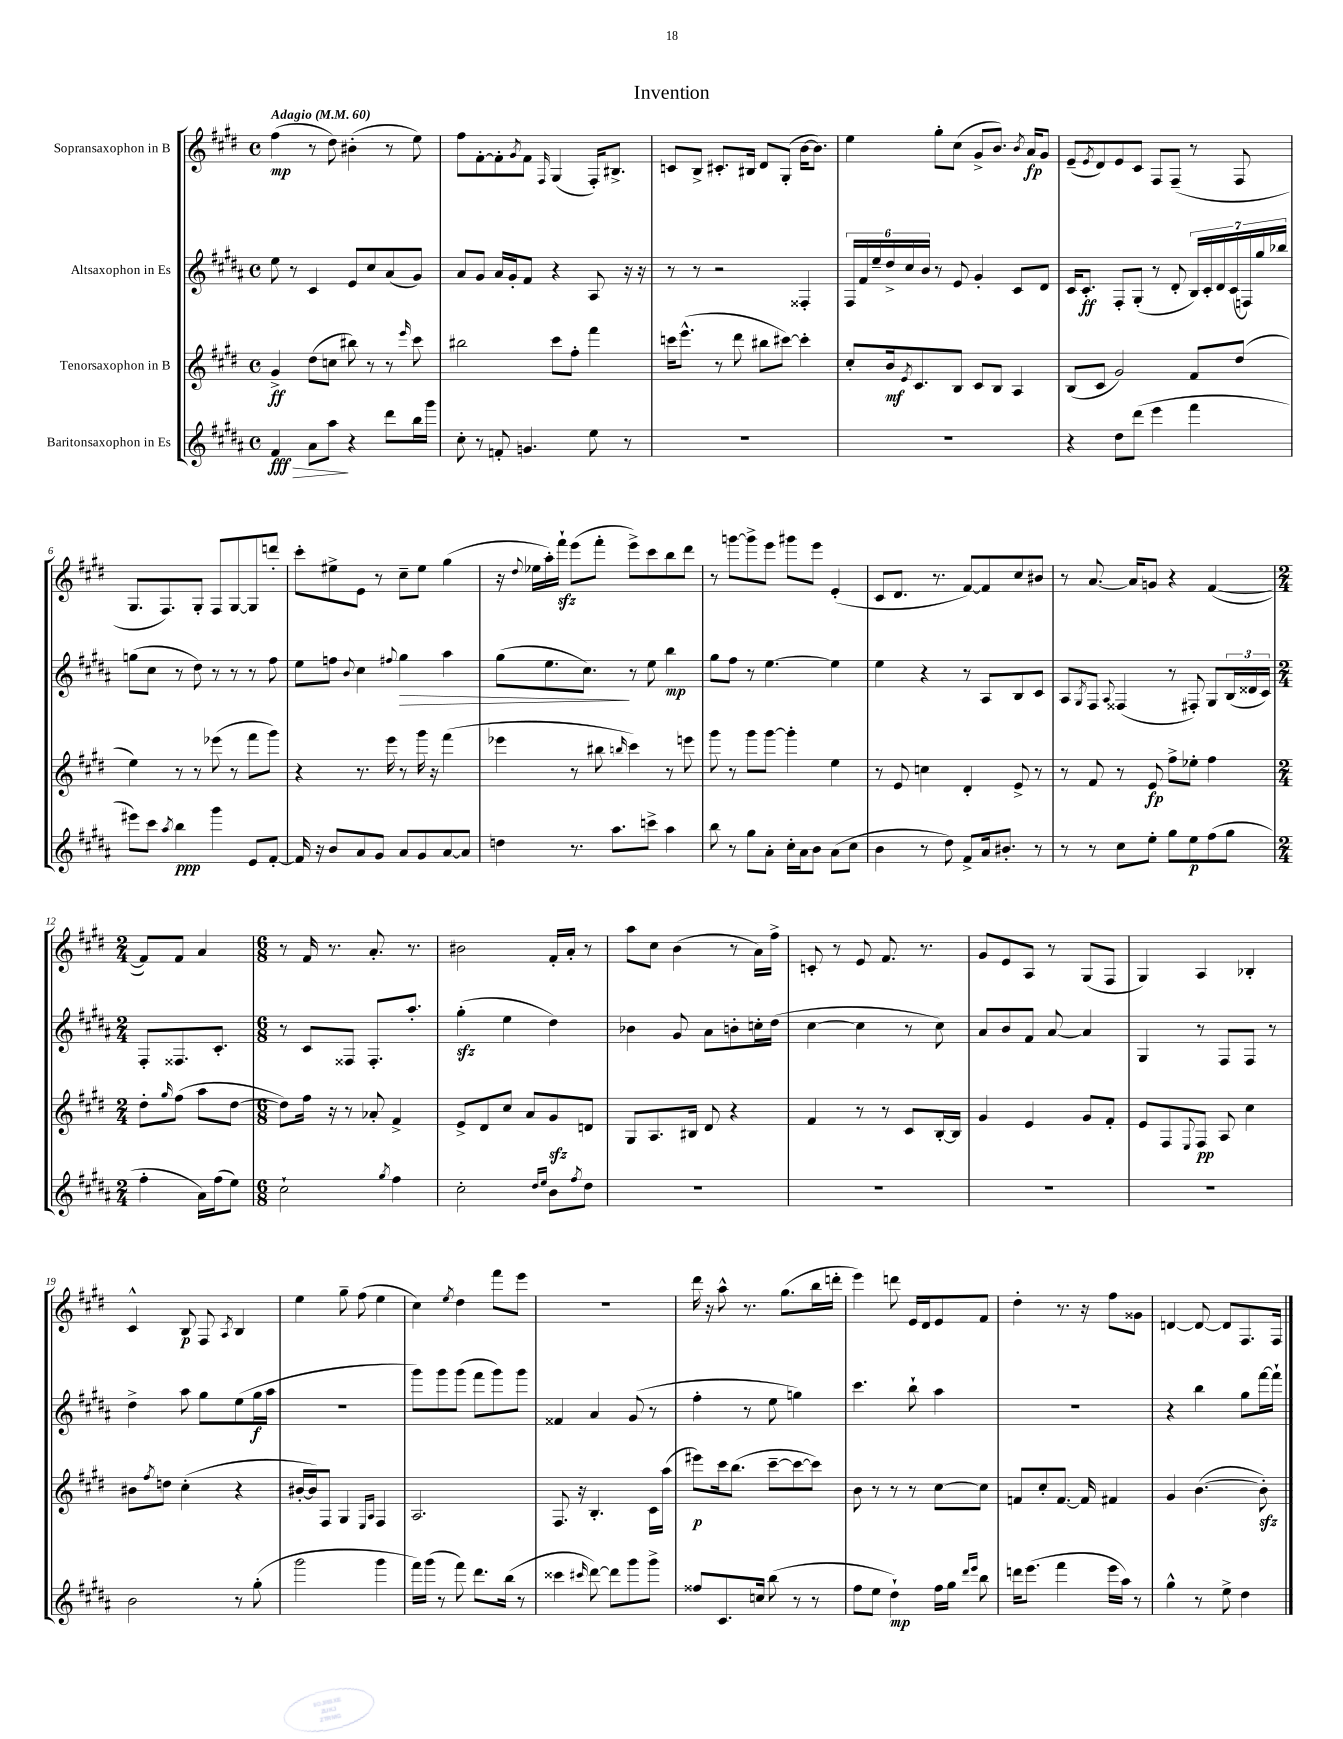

**kern	**kern	**kern	**kern
*staff4	*staff3	*staff2	*staff1
*clefG2	*clefG2	*clefG2	*clefG2
*k[f#c#g#d#a#]	*k[f#c#g#d#]	*k[f#c#g#d#a#]	*k[f#c#g#d#]
*M4/4	*M4/4	*M4/4	*M4/4
*met(c)	*met(c)	*met(c)	*met(c)
*MM60	*MM60	*MM60	*MM60
4f#/	4g#^/	8ee\	(4ff#\
.	.	8r	.
8a#\L	(8dd#\L	4c#/	8r
8aa#\J	8cc\J	.	8dd#\)
4r	8bb#\)	8e/L	(4b#'\
.	8r	8cc#/	.
8ddd#\L	8r	(8a#/	8r
.	16qqeee/	.	.
16bb\L	8ccc#\	8g#/J)	8ee\)
16ggg#\JJ	.	.	.
=	=	=	=
8cc#'\	2bb#\	8a#/L	8ff#\L
8r	.	8g#/J	[8f#'\
8f'/	.	16a#/LL	8f#'\]
.	.	16g#'/J	.
.	.	.	8qg#/
4.g/	.	8f#/J	8f#\J
.	.	.	16qqF#/
.	8ccc#\L	4r	(4G#/
.	8ff#'\J	.	.
8ee\	4fff#\	8A#/	16F#'/LK)
.	.	.	8.B#^/J
8r	.	16r	.
.	.	16r	.
=	=	=	=
1r	16ccc\LK	8r	8c/L
.	(8.eee^^\J	.	.
.	.	8r	8B^/J
.	8r	2r	8.c#'/L
.	8ddd#\	.	.
.	.	.	16B#/Jk
.	8bb#\L	.	8d#/L
.	[8ccc#\J)	.	(8G#'/J
.	4ccc#'\]	4F##'/	[16b\LK
.	.	.	8.b\]J)
=	=	=	=
1r	8cc#'/L	24F#/LL	4ee\
.	.	24f#/	.
.	.	24ee~/	.
.	16b/k	24dd#^/	.
.	.	24cc#/	.
.	8qe/	.	.
.	8.c#/	.	.
.	.	24b/JJ	.
.	.	8r	8gg#'\L
.	8B/J	8e/	(8cc#\J
.	8c#/L	4g#'/	8g#^/L
.	8B/J	.	8.b/J)
.	4A/	8c#/L	.
.	.	.	8qb/
.	.	.	16a/LK
.	.	8d#/J	8g#/J
=	=	=	=
4r	(8B/L	16c#/LK	(8e~/L
.	.	8.c#'/J	.
.	.	.	8qe/
.	8c#/J	.	8d#/)
8dd#\L	2g#/)	8F#'/L	8e/
(8ddd#\J	.	(8G#'/J	8c#/J
4eee\	.	8r	8F#/L
.	.	8d#'/	(8F#~/J
4fff#\	8f#/L	28B/LL)	8r
.	.	28c#'/	.
.	.	28d#/	.
.	.	(28c#/	.
.	(8dd#/J	.	8F#/
.	.	28F/)	.
.	.	28gg#/	.
.	.	28bb-/JJ	.
=	=	=	=
8eee#\L)	4ee\)	(8gg\L	8.G#/L
8ccc#\J	.	8cc#\J	.
.	.	.	8.F#/)
8qaa#/	.	.	.
4bb\	8r	8r	.
.	8r	8dd#\)	8G#'/J
4ggg#\	(8eee-\	8r	8F#/L
.	8r	8r	[8G#/
8e/L	8fff#\L	8r	8G#/]
[8f#'/J	8ggg#\J)	8ff#\	8ddd'/J
=	=	=	=
16f#/]	4r	8ee\L	8ccc#'\L
16r	.	.	.
8b/L	.	8ff\J	8ee#^\
.	.	8qqb/	.
8a#/	8.r	4cc#\	8e\J
8g#/J	.	.	8r
.	16eee\	.	.
.	.	8qqff#/	.
8a#/L	8r	4gg#\	8cc#~\L
8g#/	16ggg#\	.	8ee#\J
.	16r	.	.
[8a#/	(4fff#\	4aa#\	(4gg#\
8a#/]J	.	.	.
=	=	=	=
4dd\	4eee-\	(8gg#\L	16r
.	.	.	8qqdd#/
.	.	.	16ee-\LL
.	.	8.ee\	16aa'\)
.	.	.	16fff#`\JJ
8.r	8r	.	(8eee\L
.	.	8.cc#\J)	.
.	8bb#\	.	8fff#'\J
8.aa#\L	.	.	.
.	16qqbb/	.	.
.	4ccc#\)	8r	8eee^\L)
8ccc^\J	.	8ee\	8ccc#\
4aa#\	8r	4bb\	8bb\
.	8eee\	.	8ddd#\J
=	=	=	=
8bb\	8ggg#\	8gg#\L	8r
8r	8r	8ff#\J	[8ggg\L
8gg#\L	8ggg#\L	8r	8ggg^\]
8a#'\J	[8ggg#\J	[4.ee\	8eee\J
16cc#'\LL	4ggg#'\]	.	8ggg#\L
16a#\J	.	.	.
8b\J	.	.	8eee\J
(8a#\L	4ee\	4ee\]	(4e'/
8cc#\J	.	.	.
=	=	=	=
4b\	8r	4ee\	8c#/L
.	8e/	.	8.d#/J
8r	4cc\	4r	.
.	.	.	8.r
8dd#\)	.	.	.
8f#^/L	4d#'/	8r	[8f#/L)
16a#/k	.	8A#/L	8f#/]
8.b#'/J	.	.	.
.	8e^/	8B/	8cc#/
8r	8r	8c#/J	8b#/J
=	=	=	=
8r	8r	8A#/L	8r
.	.	8qG#/	.
8r	8f#/	8F#/J	[8.a/
.	.	8qqA#/	.
8cc#\L	8r	(4F##/	.
.	.	.	16a/]LK
8ee'\J	8e/	.	8g/J
8gg#\L	8ff#^\L	8r	4r
8ee\	8ee-'\J	8F#'/)	.
(8ff#\	4ff#\	8G#/L	([4f#/
8gg#\J	.	(24B/L	.
.	.	24d##/	.
.	.	24c#/JJ)	.
=	=	=	=
*M2/4	*M2/4	*M2/4	*M2/4
4ff#'\	8dd#'\L	8F#'/L	8f#/]L)
.	16qqgg#/	.	.
.	(8ff#\J	8.F##/	8f#/J
16a#\LL)	8aa\L	.	4a/
(16ff#\J	.	8.c#'/J	.
8ee\J)	[8dd#\J	.	.
=	=	=	=
*M6/8	*M6/8	*M6/8	*M6/8
2cc#`\	8dd#\]L)	8r	8r
.	16ff#\Jk	8c#/L	16f#/
.	16r	.	8.r
.	8r	8F##/J	.
.	8a-'/	8.F##'/L	8.a'/
8qgg#/	.	.	.
4ff#\	4f#^/	.	.
.	.	8.aa#'/J	8.r
=	=	=	=
2cc#'\	8e^/L	(4gg#'\	2b#\
.	8d#/	.	.
.	8cc#/J	4ee\	.
.	8a/L	.	.
16qqdd#/LL	.	.	.
16qqee/JJ	.	.	.
8b\L	8g#/	4dd#\)	16f#'/LL
.	.	.	16a'/JJ
8qff#/	.	.	.
8dd#\J	8d/J	.	8r
=	=	=	=
2.r	8G#/L	4b-\	8aa\L
.	8.A/	.	8cc#\J
.	.	8g#/	(4b\
.	16B#/Jk	.	.
.	8d#/	8a#\L	.
.	4r	8b'\	8r
.	.	16cc'\L	16a\LL)
.	.	(16dd#\JJ	16ff#^\JJ
=	=	=	=
2.r	4f#/	[4cc#\	8c'/
.	.	.	8r
.	8r	4cc#\]	8e/
.	8r	.	8.f#/
.	8c#/L	8r	.
.	.	.	8.r
.	[16B'/L	8cc#\)	.
.	16B/]JJ	.	.
=	=	=	=
2.r	4g#/	8a#/L	8g#/L
.	.	8b/	8e/
.	4e/	8f#/J	8A/J
.	.	[8a#/	8r
.	8g#/L	4a#/]	(8G#/L
.	8f#'/J	.	8F#/J
=	=	=	=
2.r	8e/L	4G#/	4G#/)
.	8F#/	.	.
.	8qqE/	.	.
.	8F#/J	8r	4A/
.	8A/	8F#/L	.
.	4cc#\	8F#/J	4B-'/
.	.	8r	.
=	=	=	=
2b\	8b#\L	4dd#^\	4c#^^/
.	8qff#/	.	.
.	8dd\J	.	.
.	(4cc#'\	8aa#\	8B/
.	.	8gg#\L	8F#/
.	.	.	8qA/
8r	4r	(8ee\	4B/
(8gg#'\	.	16gg#\L	.
.	.	16aa#\JJ	.
=	=	=	=
2ggg#\	[16b#'/LL	2.r	4ee\
.	16b#/]J)	.	.
.	8F#/J	.	.
.	4G#/	.	8gg#~\
.	.	.	(8ff#\
.	16qqE/LL	.	.
.	16qqA/JJ	.	.
4ggg#\	4F#/	.	4ee\
=	=	=	=
16fff#\LL)	2.A/	8ggg#\L)	4cc#\)
(16ggg#\JJ	.	.	.
8r	.	8ggg#\	.
.	.	.	8qee/
8fff#\)	.	(8ggg#\J	4dd#\
8.ddd#\L	.	8fff#\L	.
.	.	8ggg#\)	8fff#\L
(16bb\Jk	.	.	.
8r	.	8ggg#\J	8eee\J
=	=	=	=
4ccc##\	8.F#/	4f##/	2.r
.	16r	.	.
16qqccc#/	.	.	.
[8ddd#\)	4.B'/	4a#/	.
8ddd#\]L	.	.	.
8ggg#\	.	(8g#/	.
8ggg#^\J	16c#\LL	8r	.
.	(16aa\JJ	.	.
=	=	=	=
8ff##/L	8eee#\L)	4ff#'\	16ddd#\
.	.	.	16r
8.c#/	16ccc#\k	.	8aa^^\
.	(8.bb\J	.	.
.	.	8r	8.r
16cc/Jk	.	.	.
(8bb\	[8ccc#~\L	8ee\	.
.	.	.	(8.gg#\L
8r	8ccc#\_	4gg\)	.
8r	8ccc#\]J)	.	16bb\L
.	.	.	16ddd'\JJ
=	=	=	=
8ff#\L	8b\	4.ccc#\	4eee\)
8ee\J	8r	.	.
4dd#`\)	8r	.	8ddd\
.	8r	8bb`\	16e/LL
.	.	.	16d#/J
16ff#\LL	[8cc#\L	4aa#\	8e/
16gg#\JJ	.	.	.
16qqddd#/LL	.	.	.
16qqeee/JJ	.	.	.
8bb\	8cc#\]J	.	8f#/J
=	=	=	=
16ddd\LK	8f/L	2.r	4dd#'\
(8.eee\J	.	.	.
.	8cc#'/	.	.
4fff#\	[8.f/J	.	8.r
.	16f/]	.	16r
16eee\LL	4f#/	.	8ff#\L
16aa#\JJ)	.	.	.
8r	.	.	8g##\J
=	=	=	=
4gg#^^\	4g#/	4r	[4d/
8r	([4.b\	4bb\	8d/_
8ee^\	.	.	8d/]L
4dd#\	.	8gg#\L	8.F#/
.	8b'\])	[16fff#\L	.
.	.	16fff#`\]JJ	16F#/Jk
==	==	==	==
*-	*-	*-	*-
